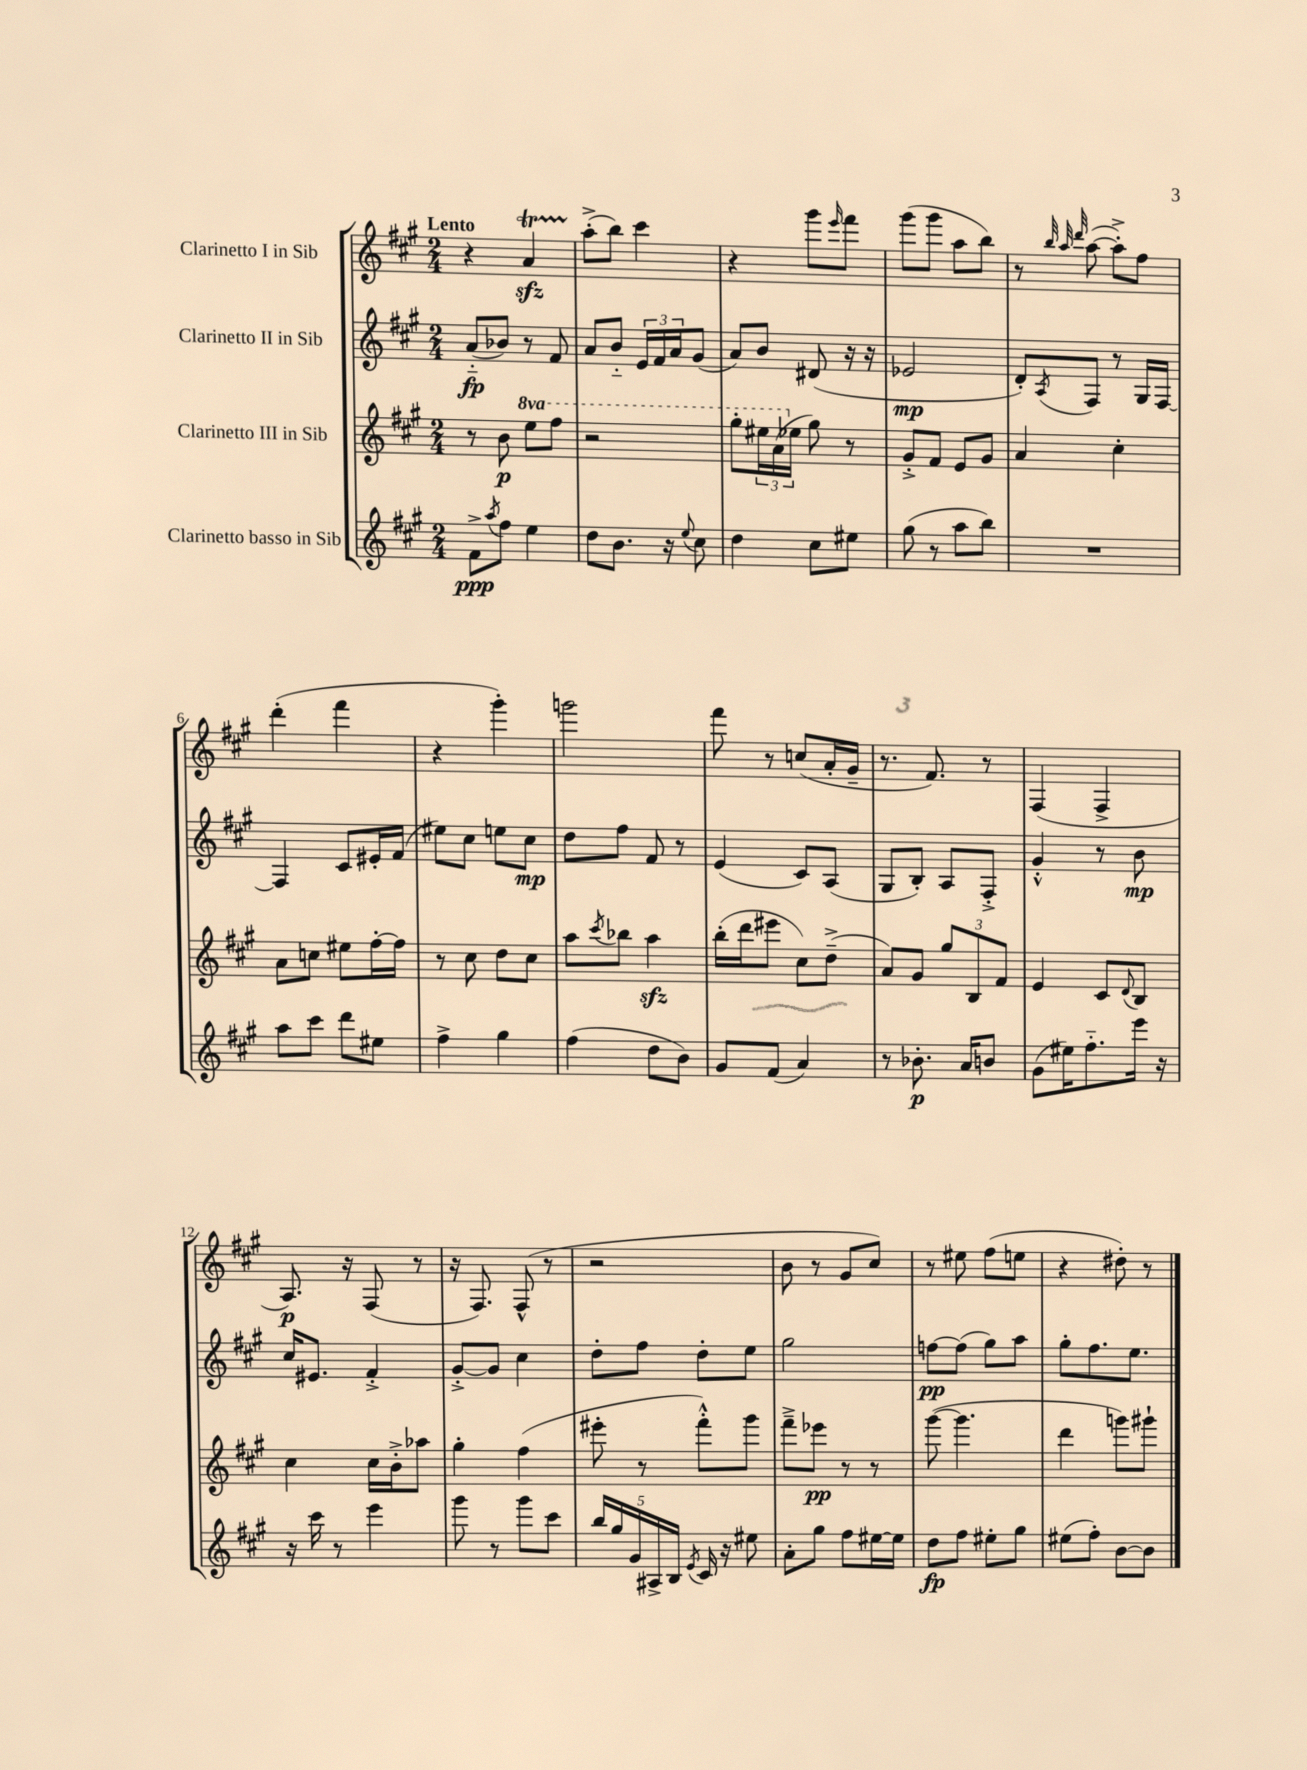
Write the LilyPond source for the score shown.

<<
\new StaffGroup <<
\new Staff = "s0" \with { instrumentName = "Clarinetto I in Sib" } {
    \clef treble \key a \major \numericTimeSignature \time 2/4 \tempo "Lento"
    r4 a'4\startTrillSpan\sfz |
    a''8-.->\stopTrillSpan( b''8) cis'''4 |
    r4 gis'''8 \grace { e'''16 } fis'''8 |
    gis'''8( gis'''8 a''8 b''8) |
    r8 \grace { b''32 a''32 d'''32 } a''8~( a''8-.->) fis''8 |
    d'''4-.( fis'''4 |
    r4 gis'''4-.) |
    g'''2 |
    fis'''8 r8 c''8( a'16-. gis'16-- |
    r8. fis'8.) r8 |
    fis4( fis4-> |
    a8.\p) r16 fis8( r8 |
    r16 fis8.) fis8-^( r8 |
    r2 |
    b'8 r8 gis'8 cis''8) |
    r8 eis''8 fis''8( e''8 |
    r4 dis''8-.) r8 \bar "|." |
}
\new Staff = "s1" \with { instrumentName = "Clarinetto II in Sib" } {
    \clef treble \key a \major \numericTimeSignature \time 2/4
    a'8-_\fp( bes'8) r8 fis'8 |
    a'8 b'8-_ \tuplet 3/2 { e'16 fis'16 a'16 } gis'8( |
    a'8) b'8 dis'8( r16 r16 |
    ees'2\mp |
    d'8-.) \acciaccatura { a8 } fis8 r8 gis16 fis16~ |
    fis4 cis'8 eis'16-. fis'16( |
    eis''8) cis''8 e''8 cis''8\mp |
    d''8 fis''8 fis'8 r8 |
    e'4( cis'8) a8( |
    gis8 b8-.) a8 fis8-.-> |
    gis'4-.-^ r8 b'8\mp |
    cis''16 eis'8. fis'4-.-> |
    gis'8~-.-> gis'8 cis''4 |
    d''8-. fis''8 d''8-. e''8 |
    gis''2 |
    f''8~\pp f''8( gis''8) a''8 |
    gis''8-. fis''8. e''8. \bar "|." |
}
\new Staff = "s2" \with { instrumentName = "Clarinetto III in Sib" } {
    \clef treble \key a \major \numericTimeSignature \time 2/4 \set Staff.ottavationMarkups = #ottavation-simple-ordinals
    r8 b'8\p \ottava #1 e'''8 fis'''8 |
    r2 |
    gis'''8-. \tuplet 3/2 { eis'''16 a''16( \ottava #0 ees''16 } gis''8) r8 |
    gis'8-.-> fis'8 e'8 gis'8 |
    a'4 cis''4-. |
    a'8 c''8 eis''8 fis''16~-. fis''16 |
    r8 cis''8 d''8 cis''8 |
    a''8 \acciaccatura { cis'''8 } bes''8 a''4\sfz |
    b''16-.( d'''16 eis'''8 cis''8) d''8--->( |
    a'8) gis'8 \tuplet 3/2 { gis''8 b8 fis'8 } |
    e'4 cis'8 \appoggiatura { d'8 } b8 |
    cis''4 cis''16 b'16-.-> aes''8 |
    gis''4-. fis''4( |
    eis'''8-. r8 fis'''8-.-^) gis'''8 |
    fis'''8---> ees'''8\pp r8 r8 |
    gis'''8~( gis'''4. |
    d'''4 g'''8) gis'''8-! \bar "|." |
}
\new Staff = "s3" \with { instrumentName = "Clarinetto basso in Sib" } {
    \clef treble \key a \major \numericTimeSignature \time 2/4
    fis'8->\ppp \acciaccatura { a''8 } fis''8 e''4 |
    d''8 b'8. r16 \appoggiatura { e''8 } cis''8 |
    d''4 cis''8 eis''8 |
    gis''8( r8 a''8 b''8) |
    R2 |
    a''8 cis'''8 d'''8 eis''8 |
    fis''4-> gis''4 |
    fis''4( d''8 b'8) |
    gis'8 fis'8( a'4) |
    r8 bes'8.-.\p a'16 b'8 |
    gis'8( eis''16) fis''8.-_ e'''16 r16 |
    r16 cis'''16 r8 e'''4 |
    gis'''8 r8 gis'''8 cis'''8 |
    \tuplet 5/4 { b''16 gis''16 gis'16 ais16-> b16 } \acciaccatura { e'8 } cis'16 r16 eis''8 |
    a'8-. gis''8 fis''8 eis''16~ eis''16 |
    d''8\fp fis''8 eis''8-. gis''8 |
    eis''8( fis''8-.) b'8~ b'8 \bar "|." |
}
>>
>>
